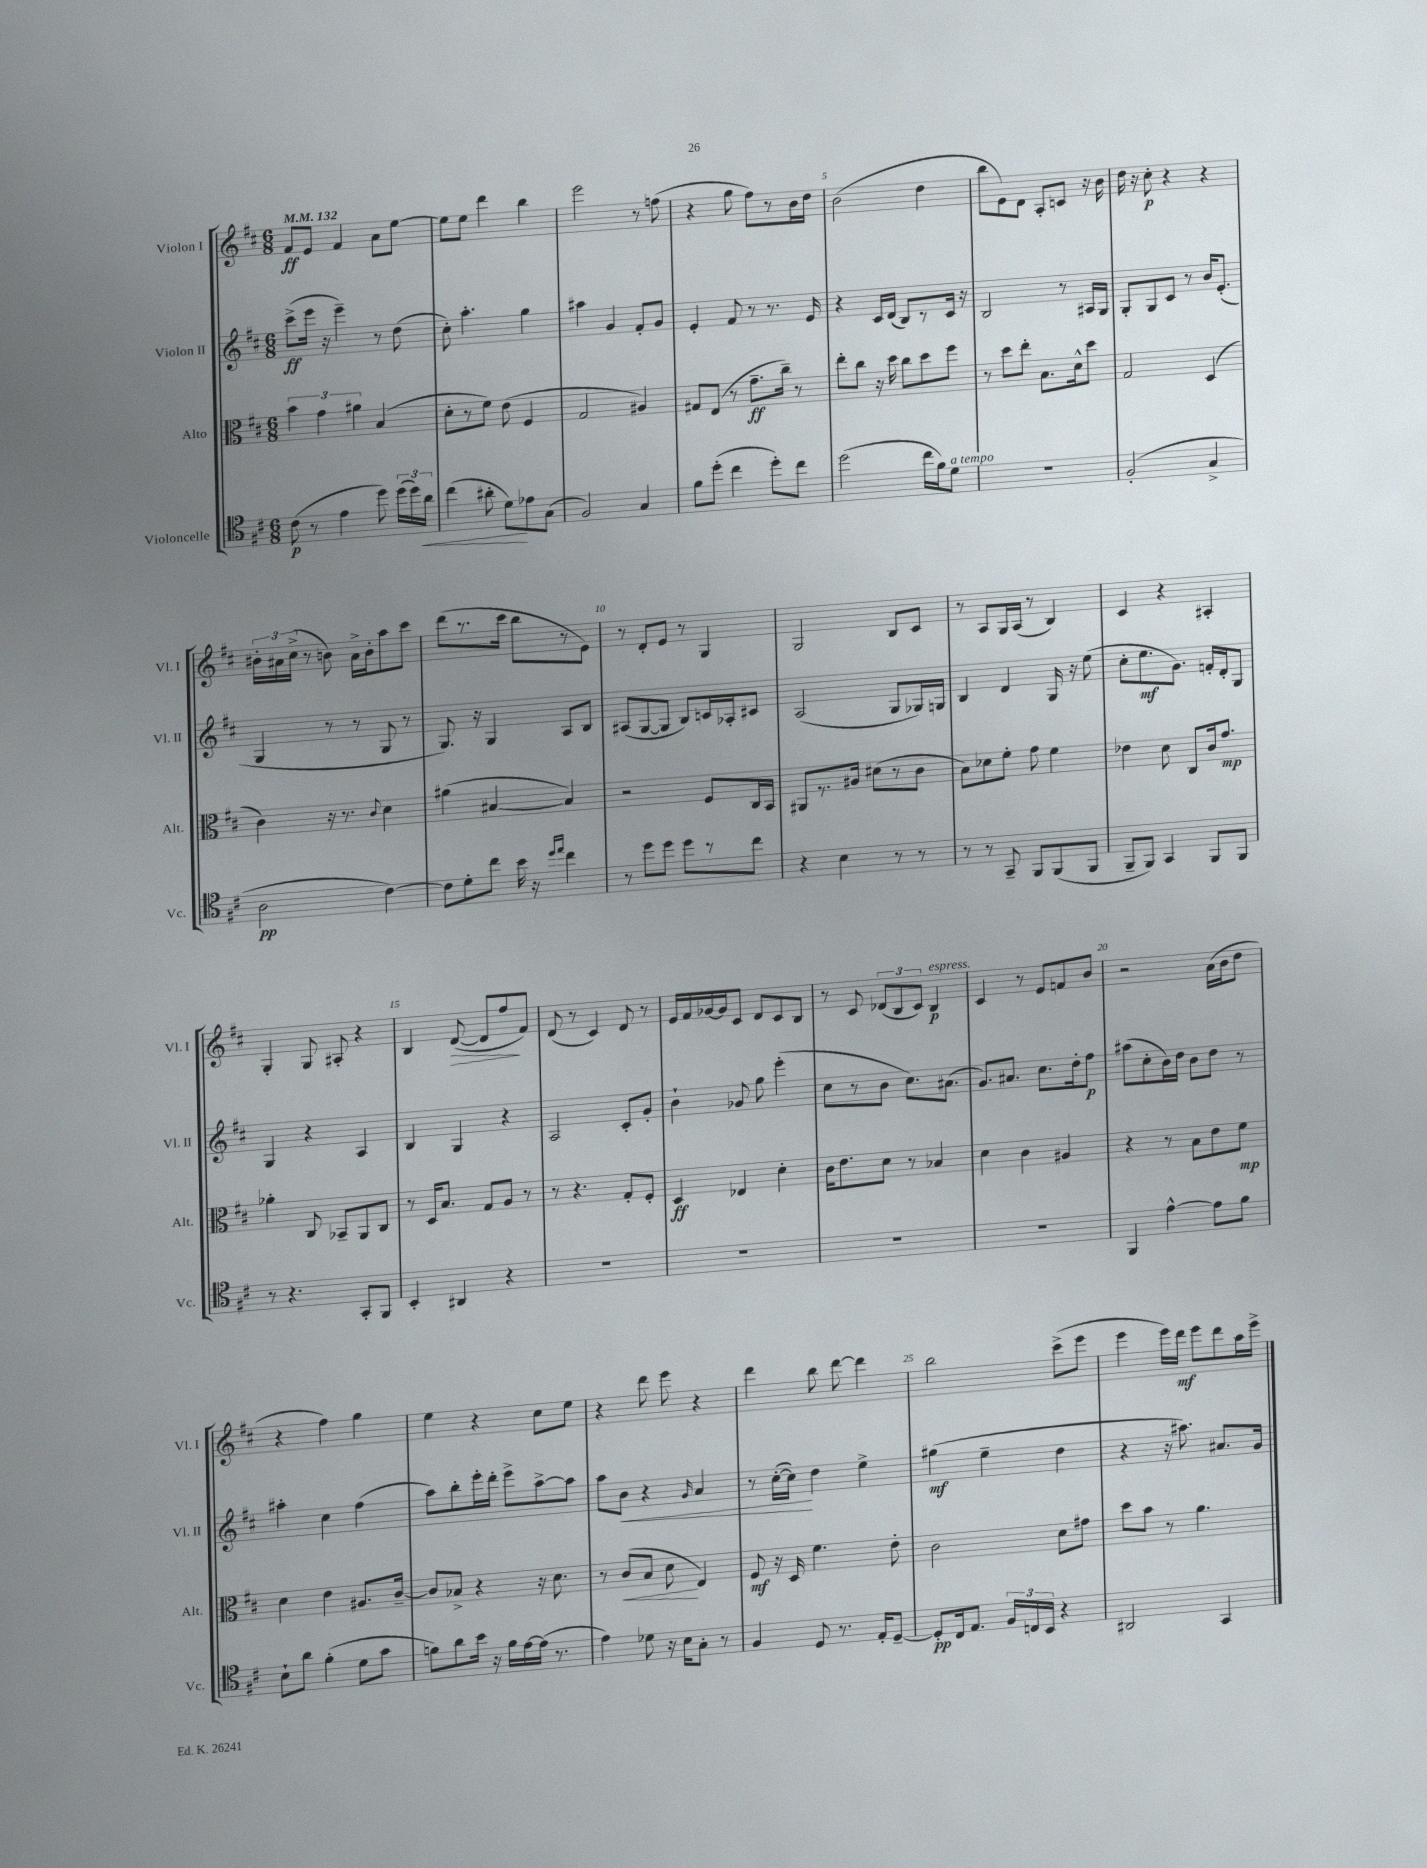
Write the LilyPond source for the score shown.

<<
\new StaffGroup <<
\new Staff = "s0" \with { instrumentName = "Violon I" shortInstrumentName = "Vl. I" } {
    \clef treble \key d \major \numericTimeSignature \time 6/8 \tempo 4 = 132
    \autoBeamOff fis'8[\ff e'8] fis'4 a'8[ e''8]~ |
    e''8[ e''8] d'''4 b''4 |
    e'''2 r8 f''8( |
    r4 g''8 fis''8[) r8 b'16 d''16] |
    b'2( d''4 |
    b''8[ e'8) d'8] a8[-. c'8] r16 b'16 |
    d''16 r16 cis''8-.\p r4 r4 |
    \tuplet 3/2 { bis'16[-. ais'16 cis''16]->( } r8 b'8) ais'16[-> b'16-. a''8 cis'''8] |
    d'''8[( r8. cis'''16] b''8[ r8 e'8]) |
    r8 d'8[-. e'8] r8 g4 |
    g2 b8[ cis'8] |
    r8 a8[ g16 a16]( r8 b4) |
    cis'4 r4 ais4-. |
    g4-. g8 ais8-. r4 |
    b4 d'8~\>( d'8[ fis''8\! fis'8]) |
    d'8( r8 cis'4) d'8 r8 |
    e'16[ fis'16 ges'16~ ges'16 cis'8] d'8[ cis'8 b8] |
    r8 cis'8 \tuplet 3/2 { des'8[( b8 cis'8]) } b4\p^\markup { \italic "espress." } |
    cis'4 r8 e'8[ f'8 b'8] |
    r2 a'16[( b'16 d''8] |
    r4 fis''4) g''4 |
    e''4 r4 cis''8[ e''8] |
    r4 d'''8 e'''8 r4 |
    d'''4 b''8 d'''8~ d'''4 |
    b''2 cis'''8[->( e'''8] |
    e'''4 e'''16[) d'''16]\mf e'''8[ d'''8 a''16 e'''16]-> \bar "|." |
}
\new Staff = "s1" \with { instrumentName = "Violon II" shortInstrumentName = "Vl. II" } {
    \clef treble \key d \major \numericTimeSignature \time 6/8
    \autoBeamOff cis'''8[->\ff( e'''16] r16 e'''4--) r8 d''8( |
    cis''8-.) a''4.-. g''4 |
    ais''4 g'4 fis'8[-. g'8] |
    e'4-. fis'8 r8 r8. e'16 |
    r4 cis'16[ d'16]( b8[) r8 cis'16] r16 |
    b2 r8 ais16[ g16] |
    g8[-. g8 cis'8] r8 b'16[ e'8.]-.( |
    g4 r8 r8 g8 r8 |
    g8.) r16 g4 a8[ b8] |
    ais8[( g8~ g8] b8[) c'16 aes16-. cis'8] |
    a2( g8[ ges16) g16] |
    b4 d'4 g16 r16 e''8( |
    cis''8[-. e''8.\mf g'8.]) f'16[-. d'16-. g8] |
    g4 r4 a4 |
    b4 g4 r4 |
    a2 cis'8[-. g'8]-. |
    b'4-! ges'8 g''8 e'''4-.( |
    cis''8[ r8 b'8] cis''8.[) ais'8.]( |
    g'8.[) ais'8.] cis''8.[ d''16-. fis''8]\p |
    ais''8[( cis''8-. b'16) d''16] b'8[ d''8] r8 |
    ais''4-. cis''4 fis''4( |
    a''8[) b''8-. e'''16-. d'''16]-. e'''8[-> a''8~-> a''8] |
    a''8[ b'8]\< r4 \grace { g'16 } a'4 |
    r8 cis''16[~-.( cis''16]\!) d''4 e''4-> |
    gis''4\mf( e''4-- d''4 |
    r4 r16 ais''8.) ais'8.[ g'16] \bar "|." |
}
\new Staff = "s2" \with { instrumentName = "Alto" shortInstrumentName = "Alt." } {
    \clef alto \key d \major \numericTimeSignature \time 6/8
    \autoBeamOff \tuplet 3/2 { b'4 g'4 ais'4 } b4( |
    d'8[-. r8 fis'8]) e'8( fis4 |
    g2 ais4) |
    gis8[ e8]( r8 g'8.[--\ff cis''16]--) r8 |
    e''8[-. cis''8] r16 d''16 cis''8[ d''8 fis''8] |
    r8 d''8[ e''8]-. b8.[ d'16-^ d''8] |
    g2 d4( |
    cis'4) r16 r8. \appoggiatura { cis'8 } d'4 |
    ais'4( bis4~ bis4) |
    r2 fis8[ cis16 b,16] |
    ais,8[ r8. ais16] dis'8[( r8 cis'8] |
    b8[) des'8 fis'8]-. g'8 fis'4 |
    ees'4 d'8 cis8[ cis'16 g'8.]\mp |
    aes'4-. cis8 bes,8[-- a,8 cis8] |
    r8 d16[ b8.] g8[ a8] r8 |
    r8 r4. g8[-. fis8]-. |
    d4\ff ees4 d'4-. |
    cis'16[ e'8. d'8] r8 bes4 |
    d'4 cis'4 ais4 |
    r4 r8 b8[ e'8 fis'8]\mp |
    d'4 e'4 ais8.[ cis'16]~-- |
    cis'8[ bes8]-> r4 r16 d'8. |
    r8 cis'8[\<( b8] d'8\! e4) |
    fis8\mf r16 d16 fis'4. e'8-. |
    cis'2 d'8[ gis'8] |
    d''8[ b'8] r8 a'4. \bar "|." |
}
\new Staff = "s3" \with { instrumentName = "Violoncelle" shortInstrumentName = "Vc." } {
    \clef tenor \key d \major \numericTimeSignature \time 6/8
    \autoBeamOff cis'8\p( r8 e'4 d''8) \tuplet 3/2 { d''16[( d''16) a'16]\< } |
    cis''4( ais'8-. d'8[\!) ees'8 g8]( |
    fis2) g4 |
    fis'8[ d''8]-.( cis''4 d''8[-.) cis''8] |
    d''2( cis''16[ fis'16) d'8]^\markup { \italic "a tempo" } |
    R2. |
    fis2-.( g4-> |
    a2\pp cis'4~) |
    cis'8[ d'8-. cis''8] b'16 r16 \grace { d''16[ e''16] } cis''4 |
    r8 d''8[ d''8] d''8[ r8 cis''8] |
    r4 b4 r8 r8 |
    r8 r8 g,8-- fis,8[ fis,8( fis,8] |
    fis,8[-- fis,8]) g,4 fis,8[ fis,8] |
    r8 r4. g,8[-. fis,8] |
    b,4-. ais,4 r4 |
    R2. |
    R2. |
    R2. |
    R2. |
    fis,4 e'4~-^ e'8[ fis'8] |
    b8[-! a'8] fis'4-.( d'8[ g'8] |
    f'8[) a'8 b'16] r16 f'16[ e'16~ e'16]( r8. |
    e'4) des'8 r16 b16[ g8]-. r8 |
    fis4 d8 r8. e16[-. d8]~-- |
    d8[-.\pp cis16 e8.] \tuplet 3/2 { fis16[ c16 b,16] } r4 |
    ais,2 g,4 \bar "|." |
}
>>
>>
\layout { \context { \Score \override BarNumber.break-visibility = ##(#f #t #t) barNumberVisibility = #(every-nth-bar-number-visible 5) } }
